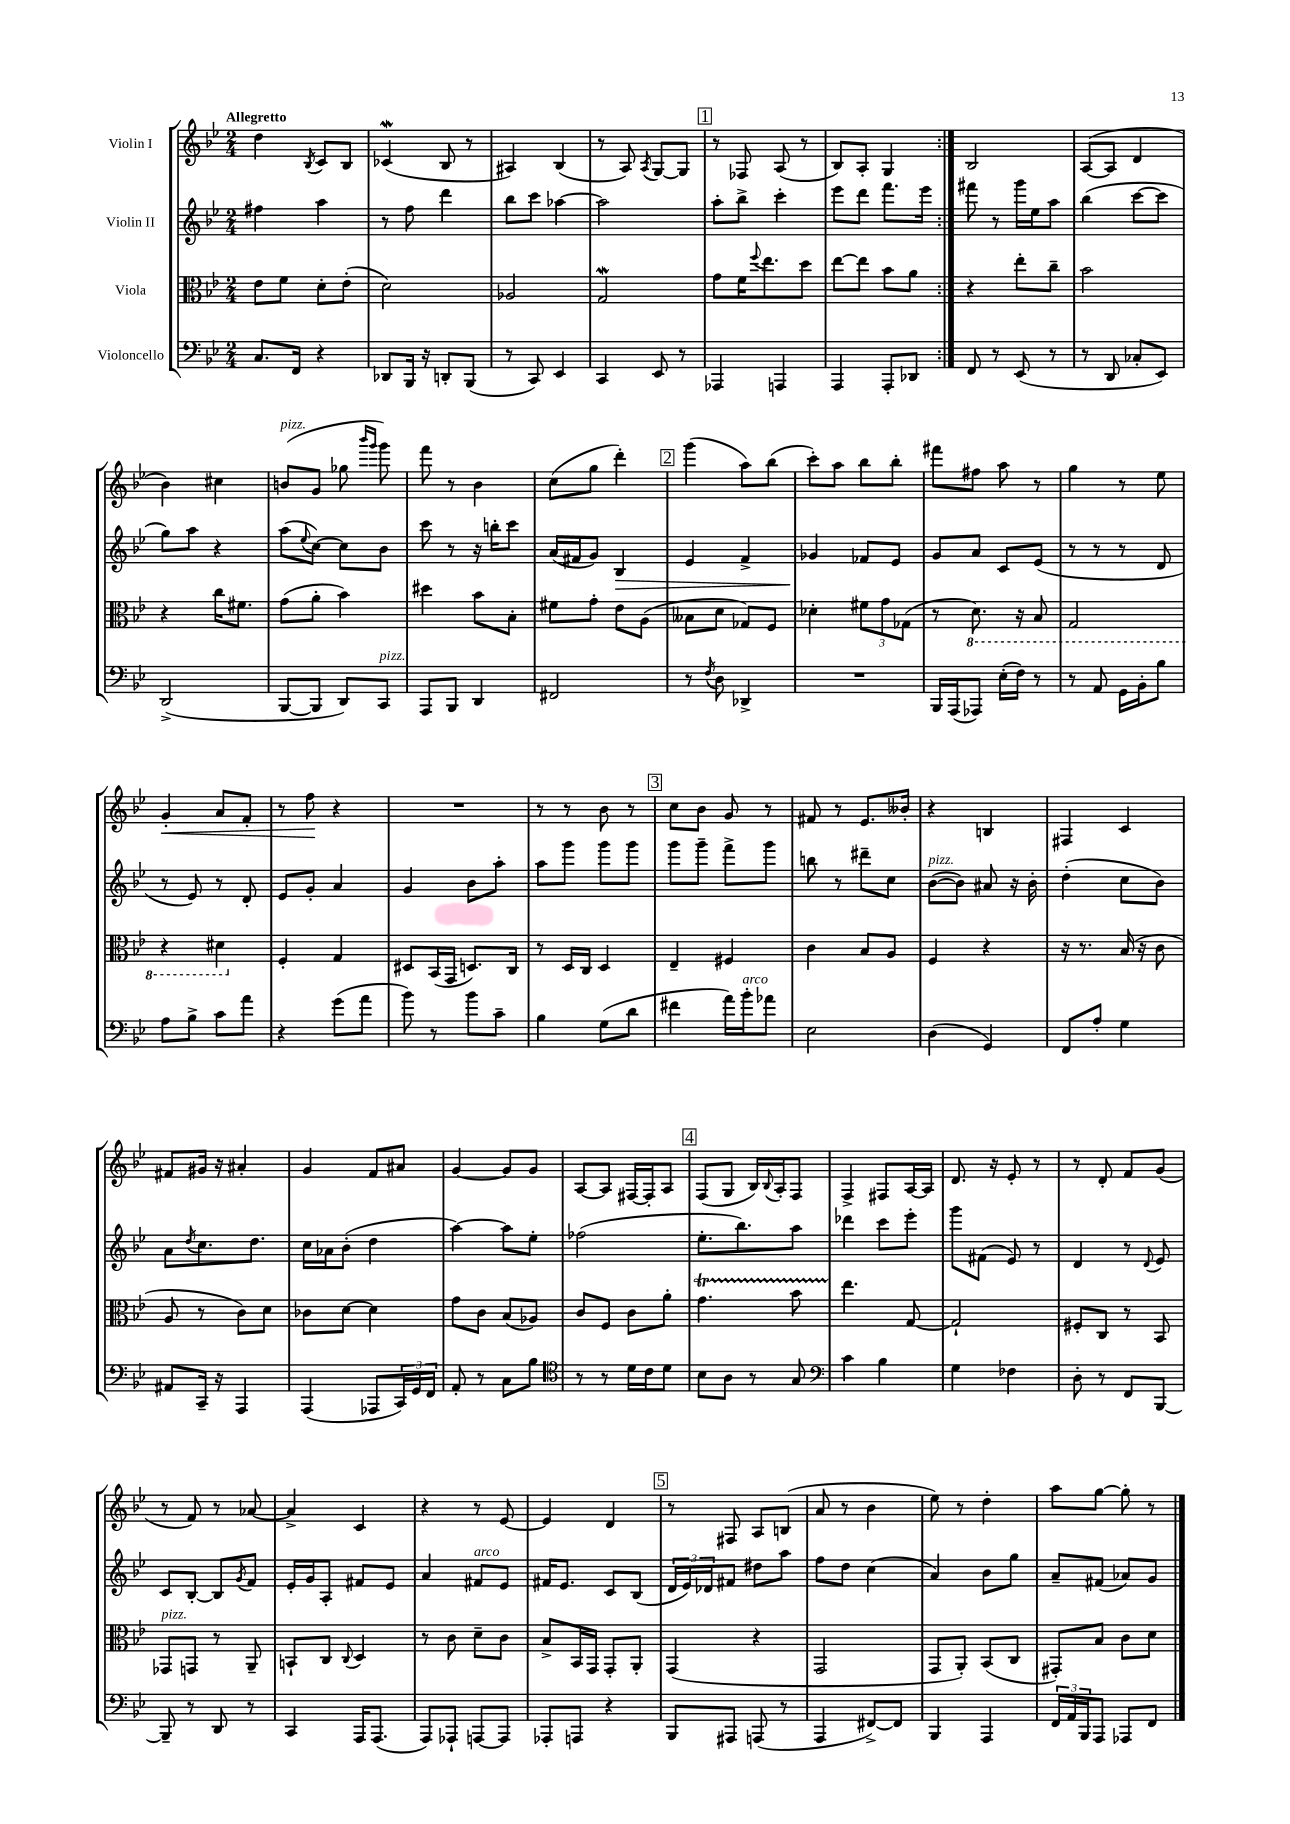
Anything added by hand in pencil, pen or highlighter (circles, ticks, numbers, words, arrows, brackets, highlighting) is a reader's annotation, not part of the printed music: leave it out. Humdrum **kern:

**kern	**kern	**kern	**kern
*staff4	*staff3	*staff2	*staff1
*clefF4	*clefC3	*clefG2	*clefG2
*k[b-e-]	*k[b-e-]	*k[b-e-]	*k[b-e-]
*M2/4	*M2/4	*M2/4	*M2/4
8.C	8e-	4ff#	4dd
.	8f	.	.
16FF	.	.	.
.	.	.	8qB-
4r	8d'	4aa	8c
.	(8e-'	.	8B-
=	=	=	=
8DD-	2d)	8r	(4c-
16BBB-	.	8ff	.
16r	.	.	.
8DD'	.	4ddd	8B-
(8BBB-	.	.	8r
=	=	=	=
8r	2A-	8bb-	4A#)
8CC)	.	8ccc	.
4EE-	.	[4aa-	(4B-
=	=	=	=
4CC	2G	2aa-]	8r
.	.	.	8A)
.	.	.	8qA
8EE-	.	.	[8G
8r	.	.	8G]
=	=	=	=
4AAA-	8g	8aa'	8r
.	16f	8bb-^	8F-
.	8qqff	.	.
.	8.ee-	.	.
4AAA	.	4ccc'	(8A
.	8dd	.	8r
=	=	=	=
4AAA	[8ee-	8eee-	8B-)
.	8ee-]	8ddd	8A'
8AAA'	8b-	8.fff	4G
8DD-	8a	.	.
.	.	16eee-	.
=:|!	=:|!	=:|!	=:|!
8FF	4r	8fff#	2B-
8r	.	8r	.
(8EE-	8ee-'	16ggg	.
.	.	16ee-	.
8r	8cc~	8aa	.
=	=	=	=
8r	2b-	(4bb-	([8A
8DD	.	.	8A]
8C-'	.	[8ccc	4d
8EE-)	.	8ccc]	.
=	=	=	=
(2DD^	4r	8gg)	4b-)
.	.	8aa	.
.	16cc	4r	4cc#
.	8.f#	.	.
=	=	=	=
[8BBB-	(8g	(8aa	(8b
.	.	8qqee-	.
8BBB-]	8a'	[8cc)	8g
8DD)	4b-)	8cc]	8gg-
.	.	.	16qqbbb-
.	.	.	16qqggg
8CC	.	8b-	8ggg)
=	=	=	=
8AAA	4dd#	8ccc	8fff
8BBB-	.	8r	8r
4DD	8b-	16r	4b-
.	.	16bb'	.
.	8B-'	8ccc	.
=	=	=	=
2FF#	8f#	(16a	(8cc
.	.	16f#	.
.	8g'	8g)	8gg
.	8e-	4B-	4ddd')
.	(8A	.	.
=	=	=	=
8r	8B--	4e-	(4ggg
8qF	.	.	.
8D	8d	.	.
4DD-^	8G-)	4f^	8aa)
.	8F	.	(8bb-
=	=	=	=
2r	4d-'	4g-	8ccc')
.	.	.	8aa
.	12f#	8f-	8bb-
.	12g	.	.
.	.	8e-	8bb-'
.	(12G-	.	.
=	=	=	=
16BBB-	8r	8g	8fff#
(16AAA	.	.	.
8AAA-)	8.D)	8a	8ff#
(16E-'	.	8c	8aa
16F)	16r	.	.
8r	8BB-	(8e-	8r
=	=	=	=
8r	2GG	8r	4gg
8AA	.	8r	.
16GG	.	8r	8r
16BB-'	.	.	.
8B-	.	8d	8ee-
=	=	=	=
8A	4r	8r	4g'
8B-^	.	8e-)	.
8c	4D#	8r	8a
8a	.	8d'	8f'
=	=	=	=
4r	4F'	8e-	8r
.	.	8g'	8ff
(8g	4G	4a	4r
8a	.	.	.
=	=	=	=
8b-)	8D#	4g	2r
8r	(16BB-	.	.
.	16GG	.	.
8b-	8.D)	8b-	.
8c~	.	8aa'	.
.	16C	.	.
=	=	=	=
4B-	8r	8aa	8r
.	16D	8ggg	8r
.	16C	.	.
(8G	4D	8ggg	8b-
8d	.	8ggg	8r
=	=	=	=
4f#	4E-~	8ggg	8cc
.	.	8ggg~	8b-
16a)	4F#	8fff^	8g
16b-'	.	.	.
8a-	.	8ggg	8r
=	=	=	=
2E-	4c	8bb	8f#
.	.	8r	8r
.	8B-	8ddd#~	8.e-
.	8A	8cc	.
.	.	.	16b--'
=	=	=	=
(4D	4F	([8b-	4r
.	.	8b-])	.
4GG)	4r	8a#	4B
.	.	16r	.
.	.	16b-'	.
=	=	=	=
8FF	16r	(4dd'	4F#
.	8.r	.	.
8A'	.	.	.
4G	(16B-	8cc	4c
.	16r	.	.
.	8c	8b-)	.
=	=	=	=
8AA#	8A	8a	8f#
.	.	8qdd	.
16CC~	8r	8.cc	16g#
16r	.	.	16r
4AAA	8c)	.	4a#'
.	.	8.dd	.
.	8d	.	.
=	=	=	=
(4AAA	8c-	16cc	4g
.	.	16a-	.
.	[8d	(8b-'	.
8AAA-	4d]	4dd	8f
24CC)	.	.	8a#
24GG	.	.	.
24FF	.	.	.
=	=	=	=
8AA'	8g	[4aa)	[4g
8r	8c	.	.
8C	(8B-	8aa]	8g]
8B-	8A-)	8ee-'	8g
=	=	=	=
*clefC4	*	*	*
8r	8c	(2ff-	[8A
8r	8F	.	8A]
16d	8c	.	[16F#
16c	.	.	16F#']
8d	8a'	.	8A
=	=	=	=
8B-	4.g	8.ee-'	(8F
8A	.	.	8G
.	.	8.bb-)	.
8r	.	.	16B-)
.	.	.	8qqB-
.	.	.	16A'
8G	8b-	8aa	8F
=	=	=	=
*clefF4	*	*	*
4c	4.ee-	4ddd-	4F^
4B-	.	8ccc	8F#
.	[8G	8eee-'	[16A
.	.	.	16A]
=	=	=	=
4G	2G`]	8ggg	8.d
.	.	(8f#	.
.	.	.	16r
4F-	.	8e-)	8e-'
.	.	8r	8r
=	=	=	=
8D'	8F#'	4d	8r
8r	8C	.	8d'
8FF	8r	8r	8f
.	.	8qqd	.
[8BBB-	8BB-	8e-	(8g
=	=	=	=
8BBB-~]	8GG-	8c	8r
8r	8GG	[8B-'	8f)
8DD	8r	8B-]	8r
.	.	8qg	.
8r	8AA~	8f	[8a-
=	=	=	=
4CC	8BB`	16e-'	4a-^]
.	.	16g	.
.	8C	8A'	.
.	8qqC	.	.
16AAA	4D	8f#	4c
(8.AAA	.	.	.
.	.	8e-	.
=	=	=	=
8AAA)	8r	4a	4r
8AAA-`	8c	.	.
[8AAA	8d~	8f#	8r
8AAA]	8c	8e-	[8e-
=	=	=	=
8AAA-'	8B-^	16f#	4e-]
.	.	8.e-	.
8AAA	16BB-	.	.
.	16GG	.	.
4r	8GG'	8c	4d
.	8AA'	(8B-	.
=	=	=	=
8BBB-	(4GG	24d	8r
.	.	24e-)	.
.	.	24d-	.
8AAA#	.	8f#	8F#
(8AAA	4r	8dd#	8A
8r	.	8aa	(8B
=	=	=	=
4AAA	2GG	8ff	8a
.	.	8dd	8r
[8FF#^)	.	(4cc	4b-
8FF#]	.	.	.
=	=	=	=
4BBB-	8GG	4a)	8ee-)
.	8AA')	.	8r
4AAA	(8BB-	8b-	4dd'
.	8C	8gg	.
=	=	=	=
24FF	8GG#')	8a~	8aa
24AA	.	.	.
24BBB-	.	.	.
8AAA	8B-	(8f#	[8gg
8AAA-	8c	8a-)	8gg']
8FF	8d	8g	8r
==	==	==	==
*-	*-	*-	*-
